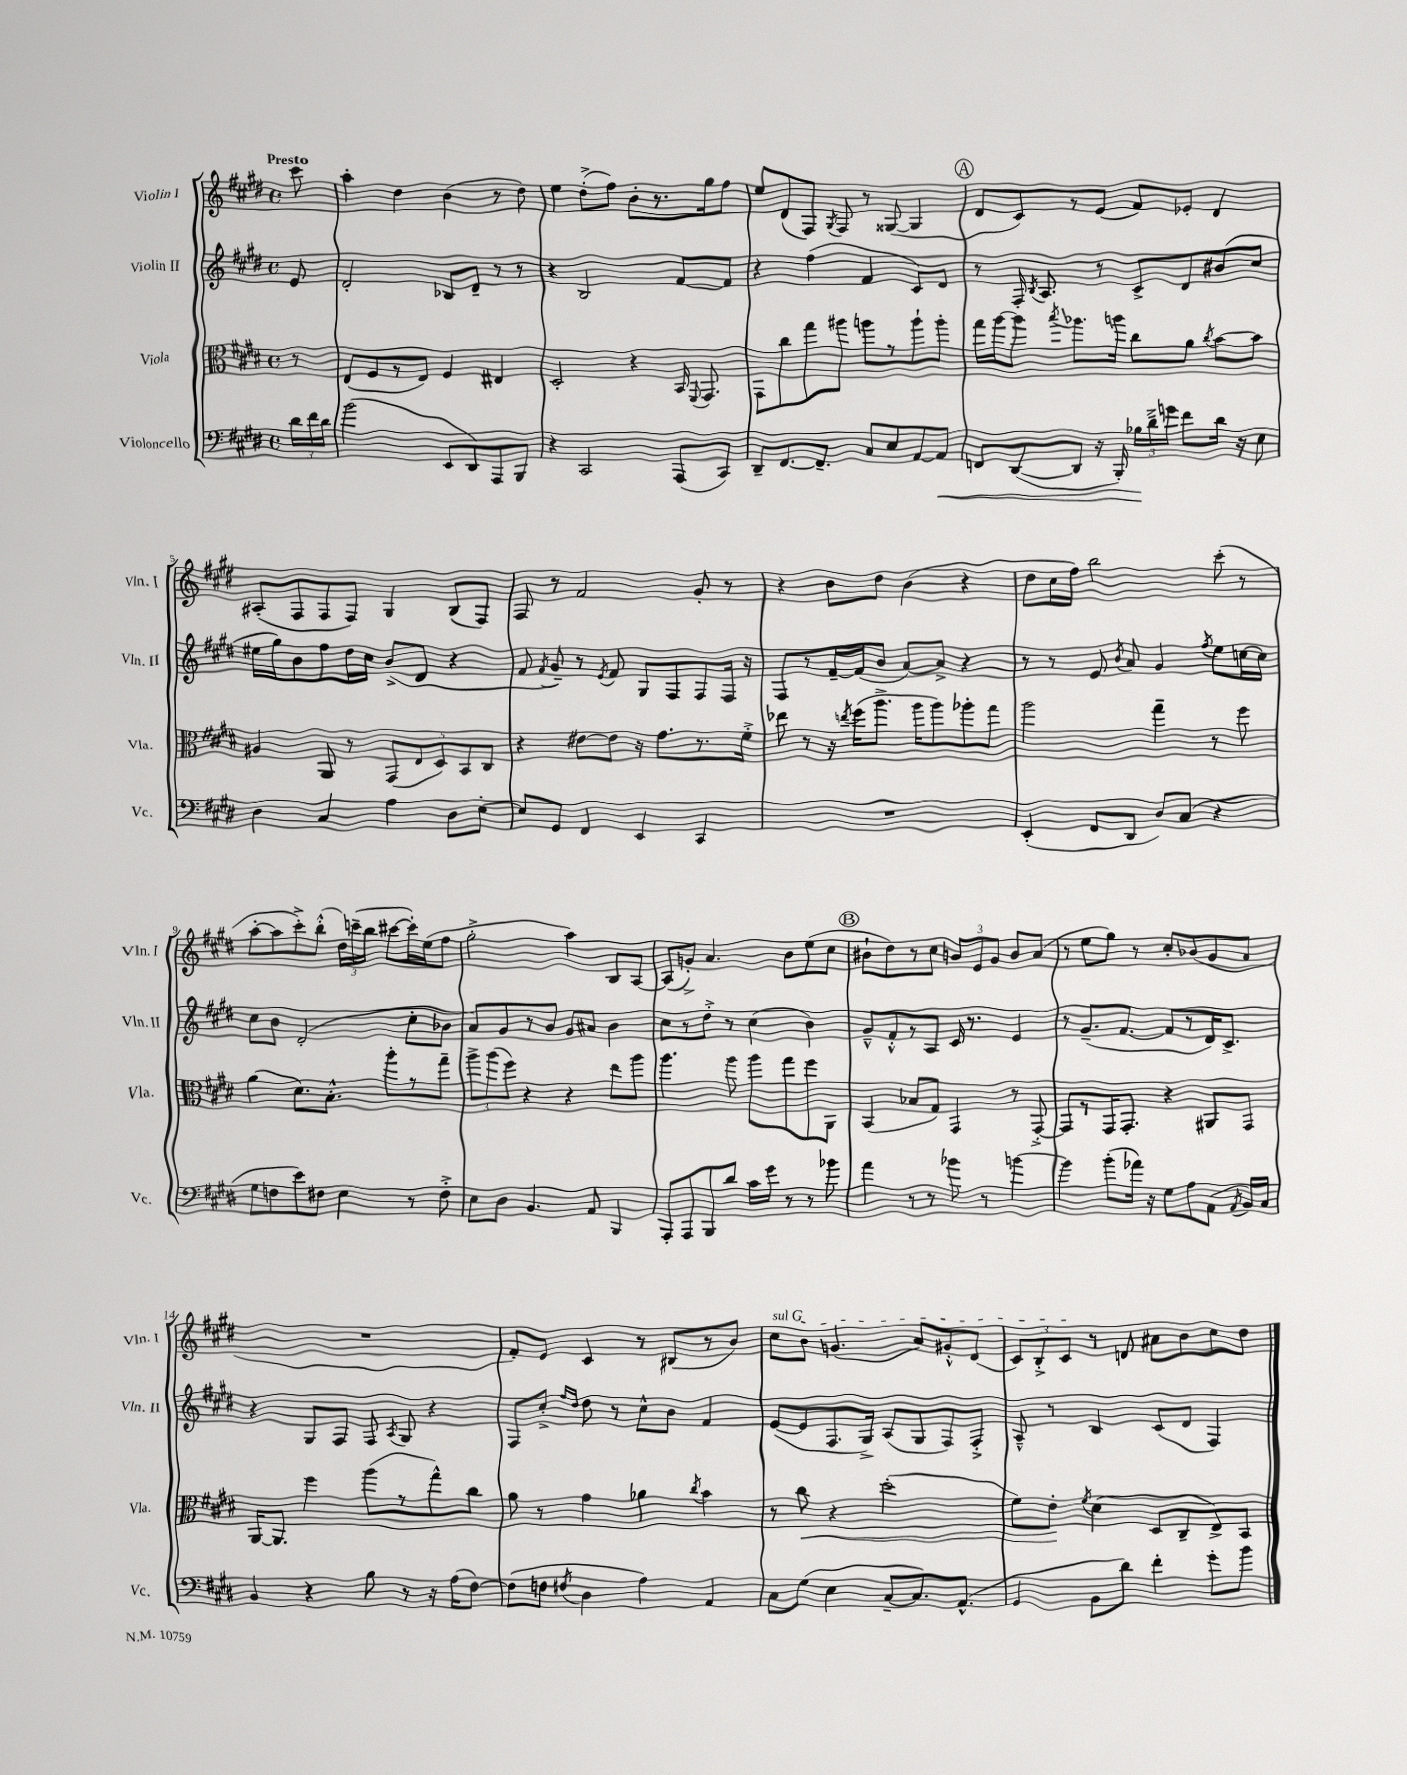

**kern	**kern	**kern	**kern
*staff4	*staff3	*staff2	*staff1
*clefF4	*clefC3	*clefG2	*clefG2
*k[f#c#g#d#]	*k[f#c#g#d#]	*k[f#c#g#d#]	*k[f#c#g#d#]
*M4/4	*M4/4	*M4/4	*M4/4
*met(c)	*met(c)	*met(c)	*met(c)
24d#\LL	8r	8e/	8ccc#\
24f#\	.	.	.
24d#\JJ	.	.	.
=	=	=	=
(2b\	(8E/L	2d#'/	4aa'\
.	8F#/	.	.
.	8r	.	4dd#\
.	8E/J)	.	.
8EE/L	4F#/	8B-/L	(4b\
8DD#/)	.	8d#~/J	.
8AAA/	4E#/	8r	8r
8BBB/J	.	8r	8dd#\)
=	=	=	=
4r	2D#'/	4r	4ee\
2CC#/	.	2B/	(8dd#'^\L
.	.	.	8ff#\J)
.	4r	.	8b'\L
.	.	.	8.r
(8AAA/L	16BB/	[8f#/L	.
.	8qqFF#/	.	.
.	8.GG#/	.	16gg#\k
8CC#/J)	.	8f#/]J	8ff#\J
=	=	=	=
8DD#~/L	8GG#\L	4r	8ee/L
[8.FF#/	8cc#\	.	(8d#/
.	8gg#\	(4ff#\	8F#/J)
8.FF#~/]J	.	.	.
.	.	.	8qG#/
.	8aa#\J	.	8F#/
8C#/L	8aa\L	4f#/	8r
8E/	8r	.	([8G##/
[8AA/	8aa`\	8c#/L)	4G##/]
8AA/]J	8aa'\J	8d#/J	.
=	=	=	=
8FF/L	16gg#\LL	8r	8d#/L
.	[16aa\J	.	.
([8DD#/	8aa\]J	16F#'/	8c#/)
.	.	8qB/	.
.	.	8.A/	.
.	8qbb/	.	.
8DD#/]J	8.aa-\L	.	8r
16r	.	8r	(8e/J
16BBB'/)	16aa\Jk	.	.
24B-\LL	8cc#\L	8c#^/L	8f#/L)
24d#~^\	.	.	.
24g\JJ	.	.	.
8f#\L	8a\J	8d#/	8e-'/J
.	8qcc#/	.	.
16d#\Jk	[8b\L	(8b#/	4d#/
16r	.	.	.
8E\	8b\]J	8cc#/J	.
=	=	=	=
4D#\	4A#/	16ee#\LL	(8A#'/L
.	.	16gg#\J)	.
.	.	8b\	8F#/
4C#/	8AA/	8ff#\	8F#/
.	8r	16dd#\L	8F#/J)
.	.	16cc#\JJ	.
4A\	(10GG#/L	(8b^/L	4G#/
.	10E/	.	.
.	.	8d#/J	.
.	10D#/)	.	.
8D#\L	.	4r	(8B/L
.	10BB/	.	.
[8E'\J	.	.	8F#/J)
.	10C#/J	.	.
=	=	=	=
8E/]L	4r	8f#/	8F#/
.	.	8qf#/	.
8GG#/J	.	8g#~/)	8r
4FF#/	[8e#\L	8r	2f#/
.	.	8qe/	.
.	8e#\]J	8f#/	.
4EE/	16r	8G#/L	.
.	8.g#\L	.	.
.	.	8F#/	.
4CC#/	8.r	8F#/	8g#'/
.	.	16F#/Jk	8r
.	16f#'^\Jk	16r	.
=	=	=	=
1r	8ee-\	8F#/L	4r
.	8r	8r	.
.	16r	[16f#~/L	8b\L
.	8qee/	.	.
.	(16ff#\LK	(16f#/]J	.
.	8.aa^\J	8b/J	8dd#\J
.	.	[8a/L)	(4b\
.	16aa\LK	.	.
.	8aa\)	8a^/]J	.
.	8aa-'\	4r	4r
.	8gg#\J	.	.
=	=	=	=
(4EE'/	2aa\	8r	8dd#\L
.	.	8r	16cc#\L
.	.	.	16ff#\JJ)
8FF#/L	.	8e/	2bb\
.	.	8qb/	.
8DD#/J	.	8a/	.
8D#/L)	4gg#~\	4g#/	.
(8C#/J	.	.	.
.	.	8qff#/	.
4r	8r	8ee\L	(8ccc#'\
.	8ff#\	[16cc\L	8r
.	.	16cc\]JJ	.
=	=	=	=
8G#\L	(4a\	8cc#\L	[8aa'\L
8F\	.	8b\J	8aa\]
8e\)	8.d#\L)	(2d#'/	8ccc#'^\)
8F#\J	.	.	(8bb'^^\J
.	8.B'^^\J	.	.
4E\	.	.	24dd#\LL)
.	.	.	(24ccc~\
.	.	.	24bb\JJ
.	8aa'\L	.	[8ccc#\L
8r	8r	8cc#'\L	16ccc#'\]L)
.	.	.	(16ee\J
8F#'^\	8gg#~\J	8b-\J	8ff#\J
=	=	=	=
8E\L	12aa^\L	8a/L)	2gg#'^\
.	(12aa\	.	.
8D#\J	.	8g#/	.
.	12ff#\J)	.	.
4.BB/	4r	8r	.
.	.	8b/J	.
.	4r	8g#/L	4aa\)
8AA/	.	8a#/J	.
4BBB/	8ee\L	4b\	8B/L
.	8aa\J	.	[8A/J
=	=	=	=
8AAA'/L	4.aa\	8cc#\L	(8A/]L
8AAA/	.	8r	8g'^/J)
8BBB/	.	8dd#'^\J	4.a/
8d#/J	8aa\	8r	.
16c#\LL	8aa\L	(4cc#\	.
16g#\JJ	.	.	.
8r	8gg#\	.	8b\L
8r	8ff#\	4b\)	(8ee\
8b-\	8AA\J	.	8cc#\J
=	=	=	=
4a\	(4BB/	8g#~^^/L	8b#`\L
.	.	8f#'^^/	8dd#\)
8r	8B-/L	8r	8r
8r	8G#/J)	8A/J	8cc#\J
8b-\	4GG#/	16c#/	12b/L
.	.	8.r	.
.	.	.	12e/
8r	.	.	.
.	.	.	12g#/J
[4b\	8r	4e/	8b/L
.	[8GG#'^/	.	(8a/J
=	=	=	=
4b\]	8GG#/]L	8r	8r
.	8r	(8.g#~/L	8ee\L
(8b'\L	16GG#/K	.	8gg#\J)
.	8.GG#'/J	[8.f#/J	.
16a-\Jk)	.	.	8r
16r	.	.	.
8G#\L	4r	8f#/]L	8cc#'/L
8A\	.	8r	(8b-/
(8AA\J	8AA#/L	16d#/K)	8g#/
.	.	8.c#^/J	.
8qAA/	.	.	.
16BB/LL)	8GG#/J	.	8a/J
16C#/JJ	.	.	.
=	=	=	=
4BB/	[16AA/LK	4r	1r
.	8.AA/]J	.	.
4r	4ff#\	8G#/L	.
.	.	8F#/J	.
8B\	(8aa\L	8F#/	.
.	.	8qA/	.
8r	8r	8G#/	.
16r	8gg#^^\)	4r	.
(16A\LK	.	.	.
[8F#\J)	8cc#\J	.	.
=	=	=	=
(8F#\]L	8a\	8F#/L	8f#'/L)
8F\J	8r	8cc#'^/J	8e/J
.	.	16qqff#/LL	.
8qF#/	.	16qqdd#/JJ	.
4D#\	4g#\	8dd#\	4c#/
.	.	8r	.
4A\)	4a-\	8cc#^^\L	8r
.	.	8b\J	(8B#/L
.	8qcc#/	.	.
4AA/	4b\	4f#/	8r
.	.	.	8b/J)
=	=	=	=
8C#\L	8r	([8e/L	8cc#\L
(8G#\J	8cc#\	8e/]	8b\J
4E\	4r	8.F#/	(4.g/
.	.	16G#^/Jk)	.
[8C#~/L	(2dd#'\	(8A/L	.
8.C#/])	.	8G#/	8a/L)
.	.	8F#/)	8g#'^^/
(8.AA^^/J	.	.	.
.	.	8F#'^/J	(8d#/J
=	=	=	=
4GG#/	8f#\L)	8A~^^/	12c#/L)
.	.	.	12B'^/
.	8e'\J	8r	.
.	.	.	12c#/J
.	8qf#/	.	.
8BB\L	(4d#\	4B/	8r
8d#\J)	.	.	8d/
4f#'\	8D#/L	(8c#/L	8a#\L
.	8C#~/	8d#/J	8b\
8g#'\L	8E^/)	4F#/)	8cc#\
8b\J	8BB/J	.	8dd#\J
==	==	==	==
*-	*-	*-	*-
